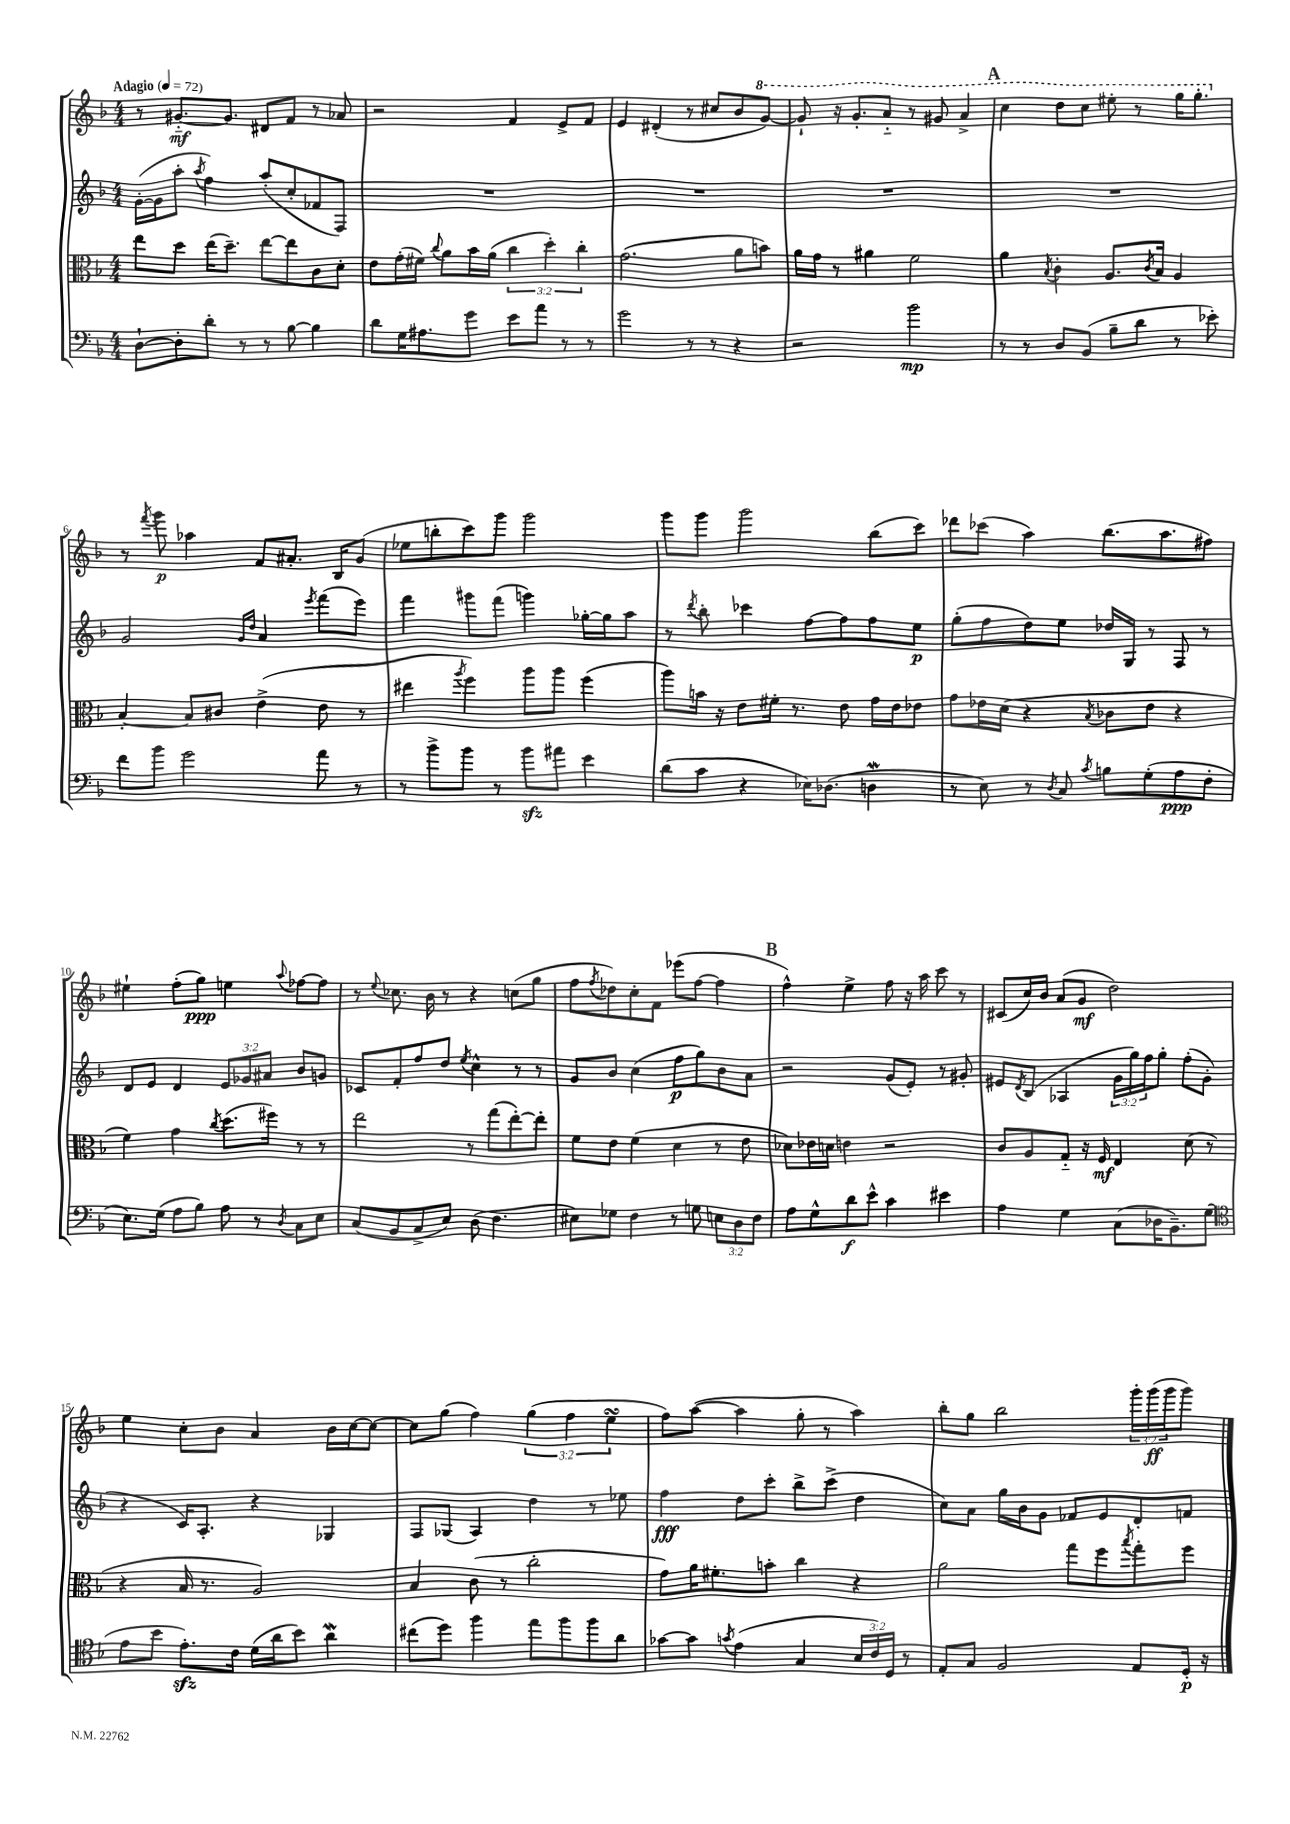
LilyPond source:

<<
\new StaffGroup <<
\new Staff = "s0" {
    \clef treble \key f \major \numericTimeSignature \time 4/4 \override Staff.TupletNumber.text = #tuplet-number::calc-fraction-text \tempo "Adagio" 4 = 72
    r8 gis'8.~-_\mf gis'8. dis'8 f'8 r8 aes'8 |
    r2 f'4 e'8-> f'8 |
    e'4 dis'4-.( r8 cis''8 bes'8 \ottava #1 g''8~) |
    g''8-! r16 g''8.-. a''8-_ r8 gis''8 a''4-> |
    \mark \markup { \bold "A" } c'''4 d'''8 c'''8 eis'''8-. r8 g'''16 g'''8.-. \ottava #0 |
    r8 \acciaccatura { f'''8 } g'''8\p aes''4 f'8 ais'8.-. bes16 g'8( |
    ees''8 b''8-. c'''8) g'''8 g'''2 |
    g'''8 g'''8 g'''2 bes''8( c'''8) |
    des'''8 ces'''8( a''4) bes''8.( a''8. fis''8) |
    eis''4-! f''8-.( g''8\ppp) e''4 \appoggiatura { a''8 } fes''8~ fes''8 |
    r8 \appoggiatura { e''8 } ces''8. bes'16 r8 r4 c''8( g''8 |
    f''8 \acciaccatura { f''8 } des''8) c''8-. f'8 ees'''8( f''8~ f''4 |
    \mark \markup { \bold "B" } f''4-^) e''4-> f''8 r16 a''16 c'''8 r8 |
    cis'8( c''16) bes'16 a'8( g'8\mf d''2) |
    e''4 c''8-. bes'8 a'4 bes'16 c''16~ c''8~ |
    c''8 g''8( f''4) \tuplet 3/2 { g''4( f''4 e''4\turn } |
    f''8) a''8~( a''4 g''8-. r8 a''4) |
    bes''8-. g''8 bes''2 \tuplet 3/2 { g'''16-. g'''16\ff( g'''16 } g'''8) \bar "|." |
}
\new Staff = "s1" {
    \clef treble \key f \major \numericTimeSignature \time 4/4 \override Staff.TupletNumber.text = #tuplet-number::calc-fraction-text
    g'16~-.( g'16 a''8-. \acciaccatura { a''8 } f''4) a''8-.( c''8-. fes'8 f8) |
    R1 |
    R1 |
    R1 |
    \mark \markup { \bold "A" } R1 |
    g'2 \grace { g'16 d''16 } a'4 \acciaccatura { e'''8 } f'''8( e'''8) |
    f'''4 gis'''8 f'''8( g'''4) ges''16~-. ges''16 a''8 |
    r8 \acciaccatura { d'''8 } bes''8-. ces'''4 f''8~ f''8 f''8 e''8\p |
    g''8-.( f''8 d''8) e''8 des''16 g16 r8 f8 r8 |
    d'8 e'8 d'4 \tuplet 3/2 { e'8 ges'8 ais'8 } bes'8 g'8 |
    ces'8 f'8-. f''8 d''8 \acciaccatura { e''8 } c''4-^ r8 r8 |
    g'8 bes'8 c''4( f''8\p g''8) bes'8 a'8 |
    \mark \markup { \bold "B" } r2 g'8( e'8-.) r8 gis'8-. |
    eis'8 \acciaccatura { d'8 } bes8( aes4 \tuplet 3/2 { g'16 g''16) f''16 } g''8-. f''8-.( g'8-. |
    r4 c'16) a8.-. r4 ges4 |
    f8 ges8( a4) d''4 r8 ees''8 |
    f''4\fff d''8 c'''8-. bes''8-> c'''8->( d''4 |
    c''8) a'8 g''16 bes'16 g'8 fes'8 e'8 d'8-. f'8 \bar "|." |
}
\new Staff = "s2" {
    \clef alto \key f \major \numericTimeSignature \time 4/4 \override Staff.TupletNumber.text = #tuplet-number::calc-fraction-text
    e''8 d''8 e''16( d''8.--) e''8~ e''8 c'8 d'8-. |
    e'8 g'16-.( fis'16) \appoggiatura { c''8 } a'8 bes'16 a'16( \tuplet 3/2 { c''4 d''4-.) c''4-. } |
    g'2.( a'8 b'8) |
    a'16 g'16 r8 ais'4 f'2 |
    \mark \markup { \bold "A" } a'4 \acciaccatura { bes8 } c'4-. a8. \acciaccatura { c'8 } bes16 a4 |
    bes4~-. bes8 cis'8 e'4->( e'8 r8 |
    eis''4 \acciaccatura { a''8 } f''4) a''8 a''8 f''4( |
    a''8) b'16 r16 e'8 fis'16-. r8. e'8 g'16 e'16 ees'8 |
    g'8 ees'16 d'16( r4 \acciaccatura { bes8 } ces'8 ees'8 r4 |
    f'4) g'4 \acciaccatura { c''8 } d''8.( fis''16) r8 r8 |
    e''2 r8 g''8( e''8~-.) e''8-. |
    f'8 e'8 f'4( d'4 r8 e'8 |
    \mark \markup { \bold "B" } des'8) ees'16 d'16 e'4 r2 |
    c'8 a8 g8-_ r16 f16\mf e4 d'8( r8 |
    r4 bes16 r8. a2) |
    bes4 c'8( r8 c''2-. |
    g'8) a'16 fis'8.-. b'8-. c''4 r4 |
    a'2 g''8 f''8 \acciaccatura { bes''8 } g''8-. f''8 \bar "|." |
}
\new Staff = "s3" {
    \clef bass \key f \major \numericTimeSignature \time 4/4 \override Staff.TupletNumber.text = #tuplet-number::calc-fraction-text
    d8~-! d8-. d'8-. r8 r8 bes8~ bes4 |
    d'8 g16 ais8. g'8 e'8 a'8 r8 r8 |
    g'2 r8 r8 r4 |
    r2 bes'2\mp |
    \mark \markup { \bold "A" } r8 r8 d8 bes,8( bes8-- d'8 r8 ees'8-.) |
    f'8 bes'8 g'2 a'8 r8 |
    r8 bes'8-> bes'8 r8 bes'8\sfz ais'8 e'4 |
    d'8( c'8 r4 ees16) des8.( d4\mordent |
    r8 e8) r8 \acciaccatura { d8 } c8 \acciaccatura { c'8 } b8 g8-.( a8\ppp f8-. |
    e8.) g16( a8 bes8) a8 r8 \acciaccatura { d8 } c8 e8 |
    c8( bes,8 c8-> e8) d8( f4. |
    eis8) ges8 f4 r8 g8 \tuplet 3/2 { e8 d8 f8 } |
    \mark \markup { \bold "B" } a8 g8-^ d'8\f e'8-^ c'4 eis'4 |
    a4 g4 c8( des16 bes,8.--) g8( |
    \clef tenor e'8 bes'8 e'8.-.\sfz) c'16 d'16( a'16 bes'8) a'4\mordent |
    cis''8( d''8) f''4 e''8 f''8 f''8 a'8 |
    ges'8~ ges'8 \acciaccatura { g'8 } e'4( g4 \tuplet 3/2 { bes16 c'16) d16 } r8 |
    e8-. g8 f2 e8 d16-.\p r16 \bar "|." |
}
>>
>>
